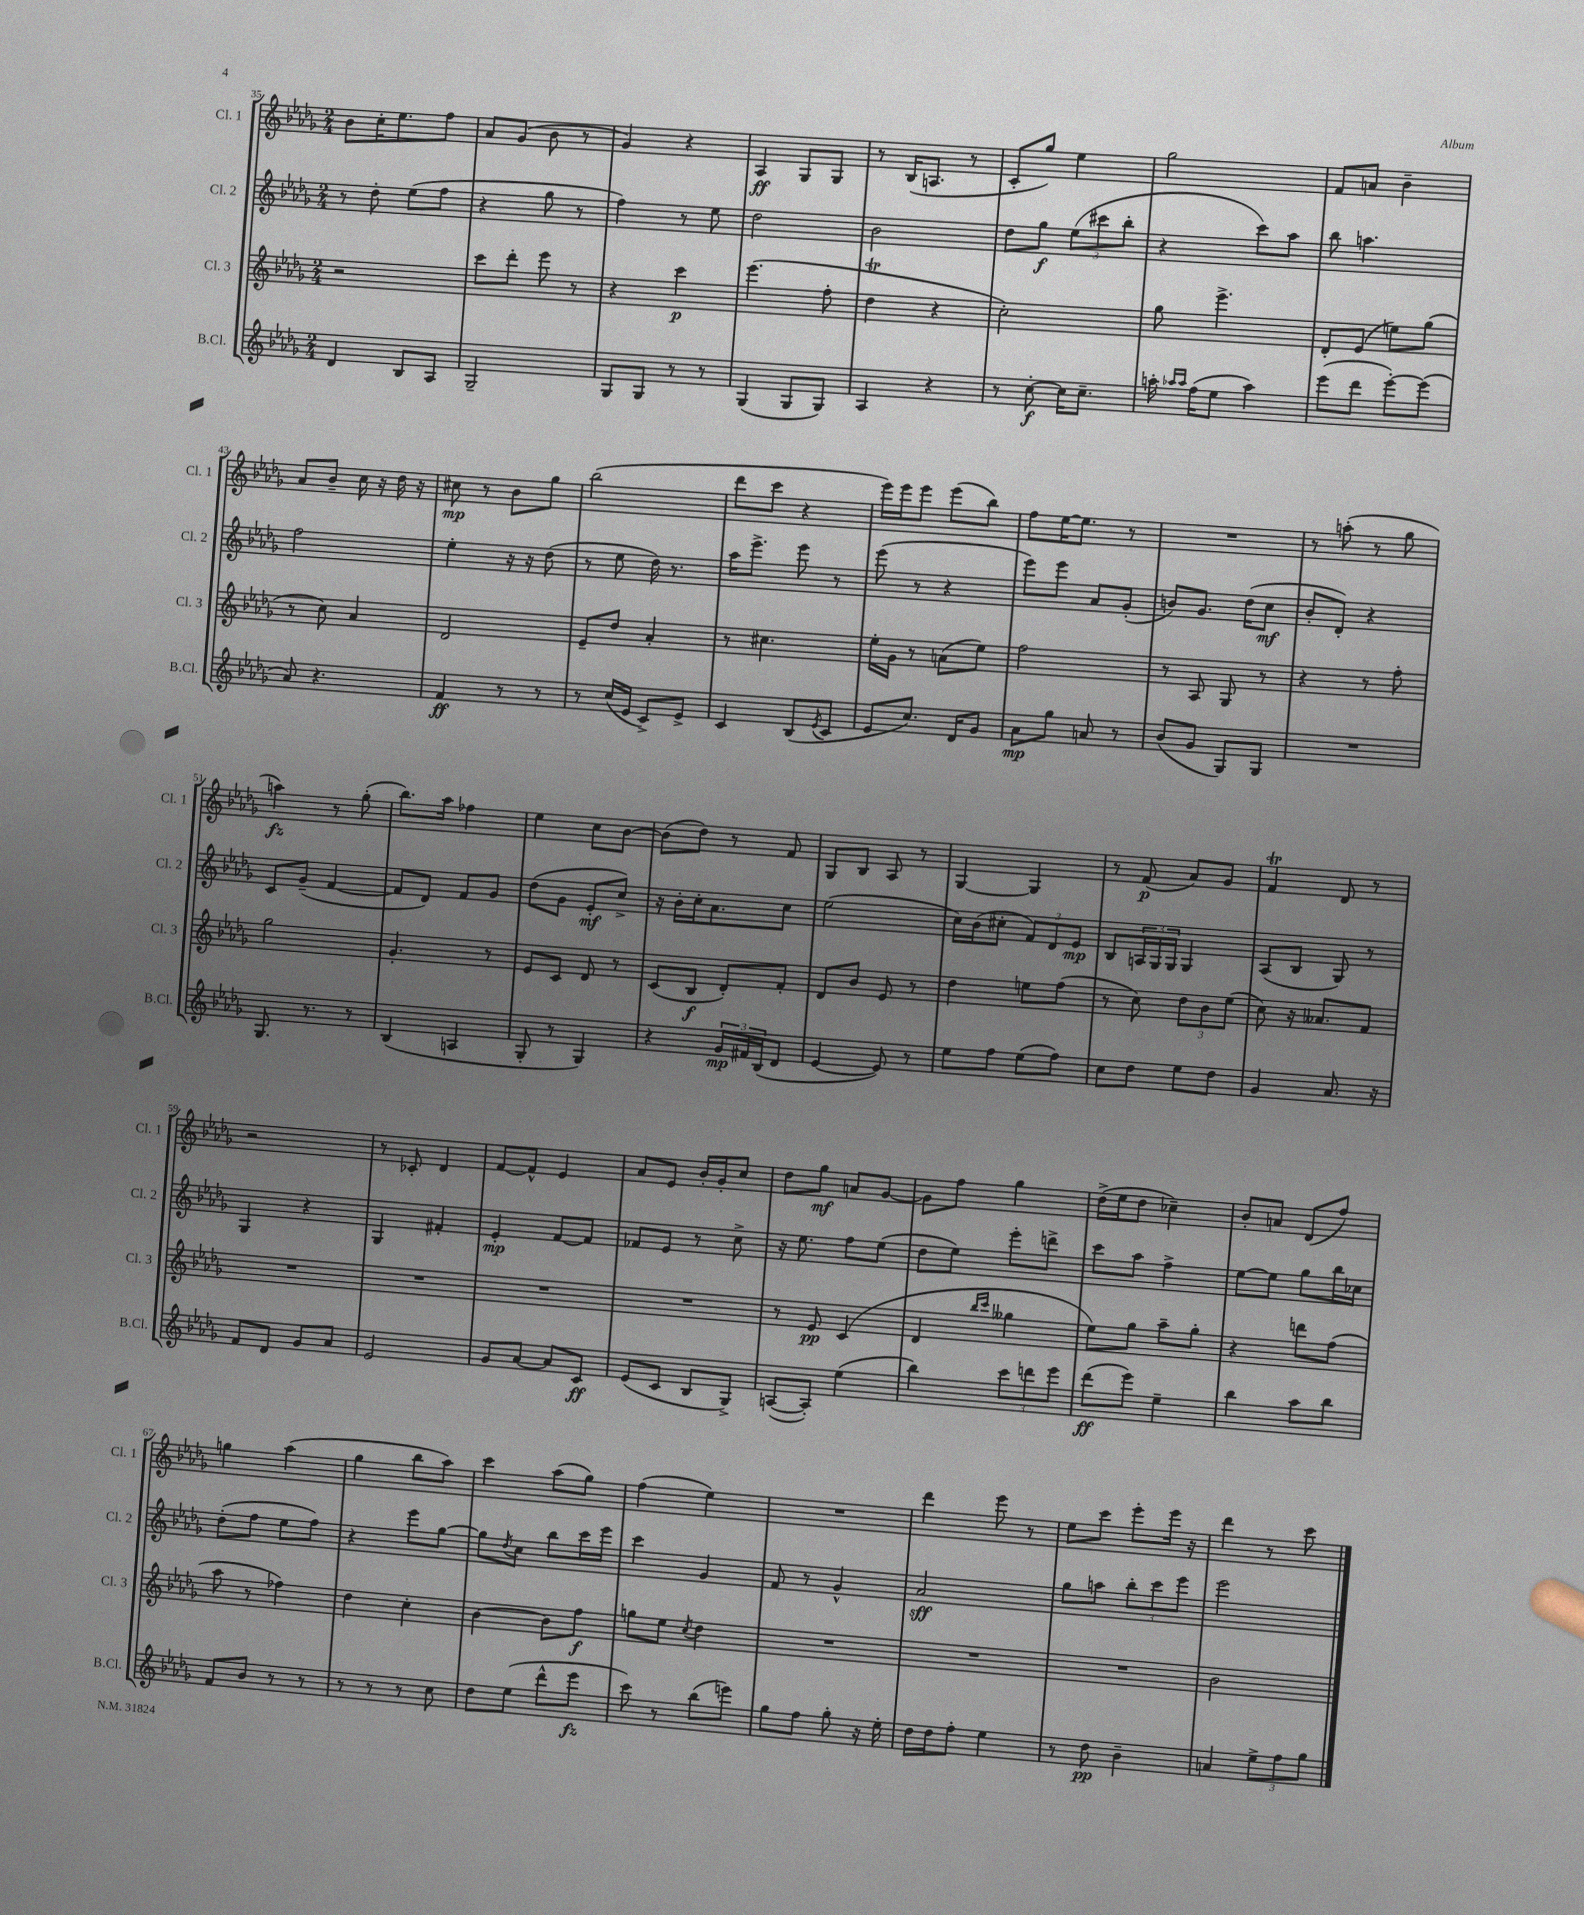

**kern	**kern	**kern	**kern
*staff4	*staff3	*staff2	*staff1
*clefG2	*clefG2	*clefG2	*clefG2
*k[b-e-a-d-g-]	*k[b-e-a-d-g-]	*k[b-e-a-d-g-]	*k[b-e-a-d-g-]
*M2/4	*M2/4	*M2/4	*M2/4
4d-	2r	8r	8b-
.	.	8dd-'	16cc'
.	.	.	8.ee-
8B-	.	(8ee-	.
8A-	.	8ff	8ff
=	=	=	=
2G-~	8ccc	4r	8a-
.	8ddd-'	.	(8g-
.	8eee-	8gg-	8b-
.	8r	8r	8r
=	=	=	=
8G-	4r	4ff)	4g-)
8G-	.	.	.
8r	4ccc	8r	4r
8r	.	8ee-	.
=	=	=	=
(4G-	(4.eee-	2dd-	4A-
8G-	.	.	8G-
8G-)	8ff'	.	8G-
=	=	=	=
4A-	4dd-	2b-	8r
.	.	.	(16B-
.	.	.	8.A
4r	4r	.	.
.	.	.	8r
=	=	=	=
8r	2cc')	8dd-	8c'
[8cc'	.	8gg-	8gg-)
16cc]	.	(12ee-	4ee-
8.cc~	.	.	.
.	.	12ccc#	.
.	.	12bb-'	.
=	=	=	=
16aa'	8gg-	4r	2gg-
16qqaa-	.	.	.
16qqaa-	.	.	.
(16ff	.	.	.
8ee-	4.eee-^	.	.
4aa-)	.	8ccc)	.
.	.	8aa-	.
=	=	=	=
(8eee-	8d-'	8bb-	8f
8ddd-	(8e-	4.aa	8a
[8eee-')	8ee)	.	4b-~
(8eee-]	(8gg-	.	.
=	=	=	=
8a-)	8r	2ff	8a-
4.r	8cc)	.	8b-~
.	4a-	.	16cc
.	.	.	16r
.	.	.	16dd-
.	.	.	16r
=	=	=	=
4f	2d-	4ee-'	8cc#
.	.	.	8r
8r	.	16r	8b-
.	.	16r	.
8r	.	(8dd-	8gg-
=	=	=	=
8r	8e-~	8r	(2bb-
(16cc	8dd-	8ee-	.
16e-	.	.	.
8c^)	4a-'	16dd-)	.
.	.	8.r	.
8e-^	.	.	.
=	=	=	=
4c	8r	16aa-	8ddd-
.	.	8.eee-^	.
.	4.cc#	.	8ccc
(8B-	.	8eee-	4r
8qe-	.	.	.
8c	.	8r	.
=	=	=	=
8e-	16ee-'	(8eee-	16eee-)
.	16g-	.	16eee-
8.cc)	8r	8r	8eee-
.	(8a	4r	(8eee-
16d-	.	.	.
8g-	8ee-)	.	8bb-)
=	=	=	=
8a-	2ff	8eee-)	8ff
8gg-	.	8eee-	[16ee-
.	.	.	8.ee-]
8a	.	8a-	.
8r	.	(8g-'	8r
=	=	=	=
(8b-	8r	8b)	2r
8g-	8A-	8.g-	.
8G-)	8G-	.	.
.	.	(16dd-	.
8G-	8r	8cc	.
=	=	=	=
2r	4r	8b-'	8r
.	.	8d-')	(8aa'
.	8r	4r	8r
.	8ff'	.	8gg-
=	=	=	=
8.G-	2gg-	8c	4aa)
.	.	(8g-~	.
8.r	.	.	.
.	.	[4f	8r
8r	.	.	(8gg-'
=	=	=	=
(4B-	4.g-'	8f]	8.bb-)
.	.	8d-)	.
.	.	.	16aa-
4A	.	8f	4ff-
.	8r	8g-	.
=	=	=	=
8G-'	8e-	(8dd-	4ee-
8r	8c	8g-	.
4G-)	8d-	8e-'	8cc
.	8r	8cc^)	[8b-
=	=	=	=
4r	(8c	16r	(8b-]
.	.	16b-'	.
.	8B-	16cc'	8dd-)
.	.	8.a-	.
24g-	8d-')	.	8r
24f#	.	.	.
(24B-	.	.	.
8d-	8f'	8cc	8f
=	=	=	=
[4e-	8d-	(2ee-	8G-
.	8b-	.	8B-
8e-])	8e-	.	8A-
8r	8r	.	8r
=	=	=	=
8ee-	4dd-	16cc)	[4G-
.	.	(16b-	.
8ff	.	8cc#'	.
(8ee-	8ee	12f)	4G-]
.	.	12d-	.
8ff)	(8ff	.	.
.	.	12e-	.
=	=	=	=
8cc	8r	8B-	8r
8dd-	8cc)	24A	(8f
.	.	24G-	.
.	.	24G-	.
8ee-	12dd-	4G-	8a-)
.	12b-	.	.
8dd-	.	.	8g-
.	(12ee-	.	.
=	=	=	=
4g-	8cc)	(8A-	4f
.	16r	8B-	.
.	8.a--	.	.
8.a-	.	8G-)	8d-
.	8f	8r	8r
16r	.	.	.
=	=	=	=
8f	2r	4G-	2r
8d-	.	.	.
8g-	.	4r	.
8a-	.	.	.
=	=	=	=
2e-	2r	4G-	8r
.	.	.	8c-'
.	.	4f#'	4d-
=	=	=	=
8g-	2r	4e-'	[8f
[8a-	.	.	8f^^]
8a-]	.	[8f	4e-
8c	.	8f]	.
=	=	=	=
(8e-	2r	8f-	8a-
8c	.	8e-	8e-
8B-	.	8r	16b-'
.	.	.	16g-'
8G-^)	.	8cc^	8cc
=	=	=	=
([8A	8r	16r	8dd-
.	.	8.ee-	.
8A'])	8e-	.	8gg-
(4ee-	(4c	8ff	8a
.	.	(8ee-	[8g-
=	=	=	=
4bb-)	4d-	8dd-	8g-]
.	.	8ee-)	8ff
.	16qqbb-	.	.
.	16qqccc	.	.
12ccc	4gg--	8eee-'	4gg-
12ddd	.	.	.
.	.	8ddd^	.
12eee-	.	.	.
=	=	=	=
(8ddd-	8ee-)	8ccc	(16dd-^
.	.	.	16ee-
8eee-)	8gg-	8aa-	8dd-
4ee-~	8aa-~	4ff^	4cc-~)
.	8gg-'	.	.
=	=	=	=
4bb-	4r	[8ee-	8b-'
.	.	8ee-]	8a
8aa-	8ddd	8gg-	(8d-
8bb-	(8ff	16bb-	8ff)
.	.	16cc-	.
=	=	=	=
8f	8aa-	(8dd-'	4gg
8b-	8r	8ff	.
8r	4ff-)	8ee-	(4aa-
8r	.	8ff)	.
=	=	=	=
8r	4dd-	4r	4gg-
8r	.	.	.
8r	4cc'	8eee-	8bb-
8cc	.	[8gg-	8aa-)
=	=	=	=
8dd-	[4b-	8gg-]	4ccc
.	.	8qdd-	.
(8ee-	.	8cc	.
8ddd-^^	8b-]	8bb-	(8aa-
8eee-	8ff	16ccc	8gg-)
.	.	16eee-	.
=	=	=	=
8ccc)	8gg	4ccc	(4ff
8r	8ee-	.	.
.	8qcc	.	.
(8bb-	4dd-	4g-	4ee-)
8eee)	.	.	.
=	=	=	=
8gg-	2r	8f	2r
8ff	.	8r	.
8gg-'	.	4g-^^	.
16r	.	.	.
16ee-'	.	.	.
=	=	=	=
16dd-	2r	2a-	4ddd-
16dd-	.	.	.
8ff'	.	.	.
4ee-	.	.	8eee-
.	.	.	8r
=	=	=	=
8r	2r	8gg-	8ee-
8dd-	.	8aa	8ccc
4b-~	.	12bb-'	8eee-'
.	.	12ccc	.
.	.	.	16eee-
.	.	12eee-	.
.	.	.	16r
=	=	=	=
4a	2b-	2eee-	4ddd-
12ee-^	.	.	8r
12ff	.	.	.
.	.	.	8ccc
12gg-	.	.	.
==	==	==	==
*-	*-	*-	*-
